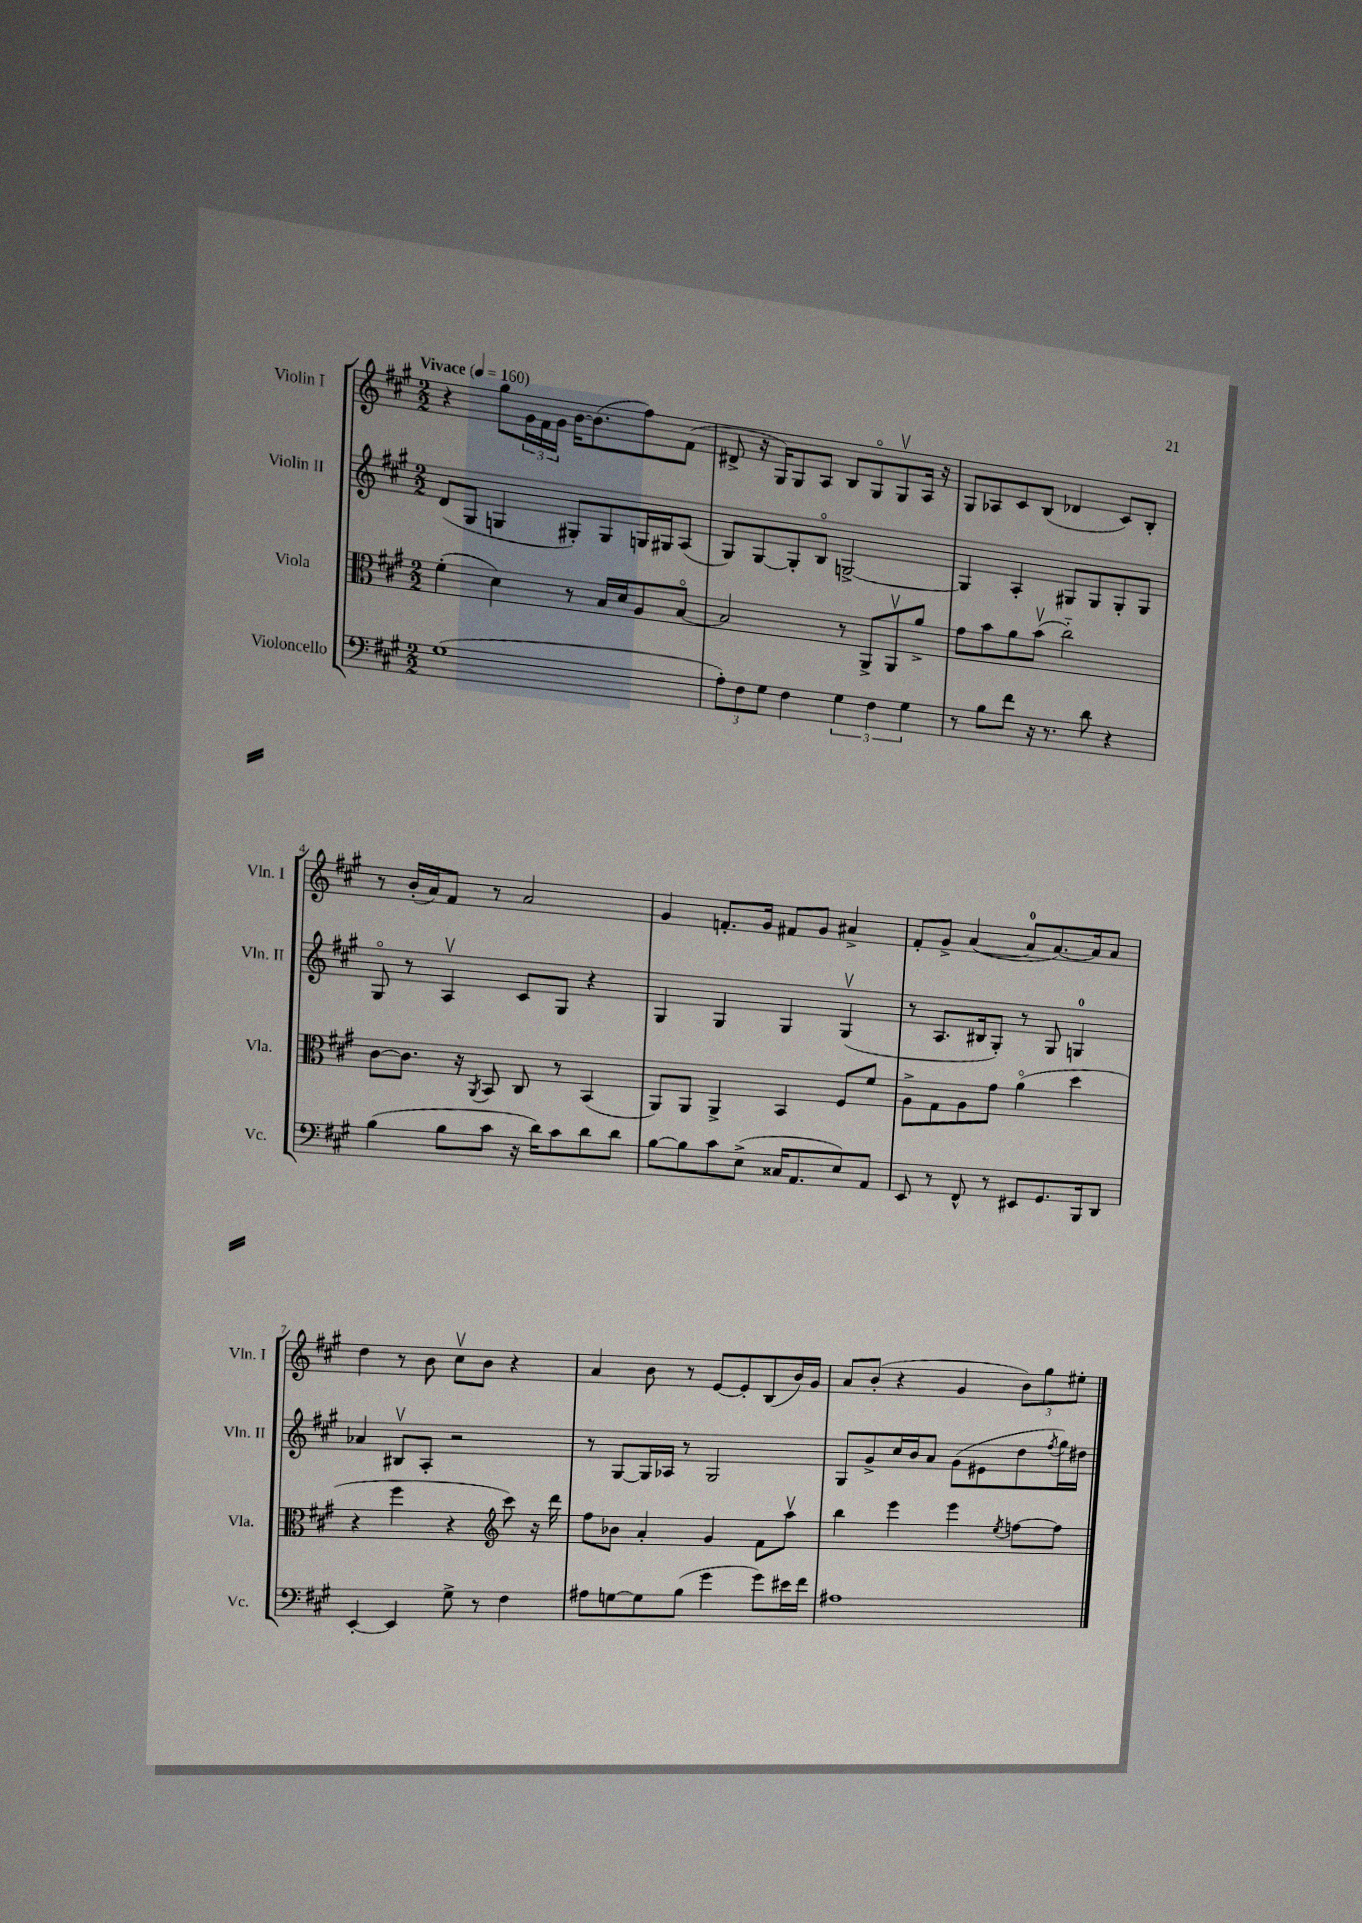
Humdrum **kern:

**kern	**kern	**kern	**kern
*staff4	*staff3	*staff2	*staff1
*clefF4	*clefC3	*clefG2	*clefG2
*k[f#c#g#]	*k[f#c#g#]	*k[f#c#g#]	*k[f#c#g#]
*M2/2	*M2/2	*M2/2	*M2/2
*MM160	*MM160	*MM160	*MM160
(1G#	(4f#'	(8d	4r
.	.	8G#	.
.	4d)	4G	8gg#
.	.	.	24g#
.	.	.	24f#
.	.	.	24g#
.	8r	8G#')	[16b
.	.	.	(8.b]
.	16B	8G#	.
.	16d	.	.
.	8A	16G	8ff#)
.	.	16G#	.
.	[8Bo	(8A	(8f#
=	=	=	=
12A')	2B]	8G#)	8d#^
12F#	.	.	.
.	.	[8G#	16r
12G#	.	.	.
.	.	.	16G#)
4F#	.	8G#']	8G#
.	.	8Bo	8A
6G#	8r	[2G^	8B
.	8AA^	.	8G#o
6F#	.	.	.
.	8AAv	.	8G#v
6G#	.	.	.
.	8a^	.	16A
.	.	.	16r
=	=	=	=
8r	8g#	4G]	8G#
8B	8b	.	8A-
8f#	8a	4A'	8c#
16r	(8bv	.	(8B
8.r	.	.	.
.	2cc#'~)	8G#	4d-
8d	.	8G#	.
4r	.	8G#'	8c#)
.	.	8G#	8B'
=	=	=	=
(4B	[8c#	8G#o	8r
.	8.c#]	8r	(16b'
.	.	.	16a)
8B	.	4Av	8f#
.	16r	.	.
.	8qAA	.	.
8c#	8BB	.	8r
16r	8C#	8c#	2a
16d)	.	.	.
8c#	8r	8G#	.
8d	(4BB	4r	.
8d	.	.	.
=	=	=	=
[8B	8AA)	4G#	4g#
8B]	8AA	.	.
8c#	4AA^	4G#	8.f'
(8E^	.	.	.
.	.	.	16g#
16C##	4BB	4G#	8f#
8.AA	.	.	.
.	.	.	8g#
8E)	8F#	(4G#v	4a#^
8AA	8f#	.	.
=	=	=	=
8EE	8A^	8r	8f#'
8r	8G#	8.A	8g#^
8FF#^^	8A	.	([4a
.	.	16B#	.
8r	8g#	8G#')	.
8EE#	(4ao	8r	8a]
8.GG#	.	8G#	[8.a)
.	4dd	4G	.
16BBB	.	.	16a]
8DD	.	.	8a
=	=	=	=
[4EE'	4r	4a-	4dd
4EE]	4ff#	8B#v	8r
.	.	8A'	8b
8G#^	4r	2r	8cc#v
8r	.	.	8b
*	*clefG2	*	*
4F#	8ccc#)	.	4r
.	16r	.	.
.	16ddd	.	.
=	=	=	=
8A#	8ff#	8r	4a
[8G	8b-	[8G#	.
8G]	4a'	16G#]	8b
.	.	16A-	.
(8B	.	8r	8r
4g#	4g#	2G#	[8e
.	.	.	8e']
8g#)	8f#	.	(8B
16e#	8aav	.	16b)
16f#	.	.	16g#
=	=	=	=
1A#	4bb	8G#	8a
.	.	8g#^	(8b'
.	4eee	16cc#	4r
.	.	16b	.
.	.	8a	.
.	4eee	(8g#	4g#
.	.	8e#	.
.	8qee	.	.
.	[8ff	8dd	12b)
.	.	.	12gg#
.	.	8qff#	.
.	8ff]	16gg#)	.
.	.	.	12ee#'
.	.	16dd#	.
==	==	==	==
*-	*-	*-	*-
